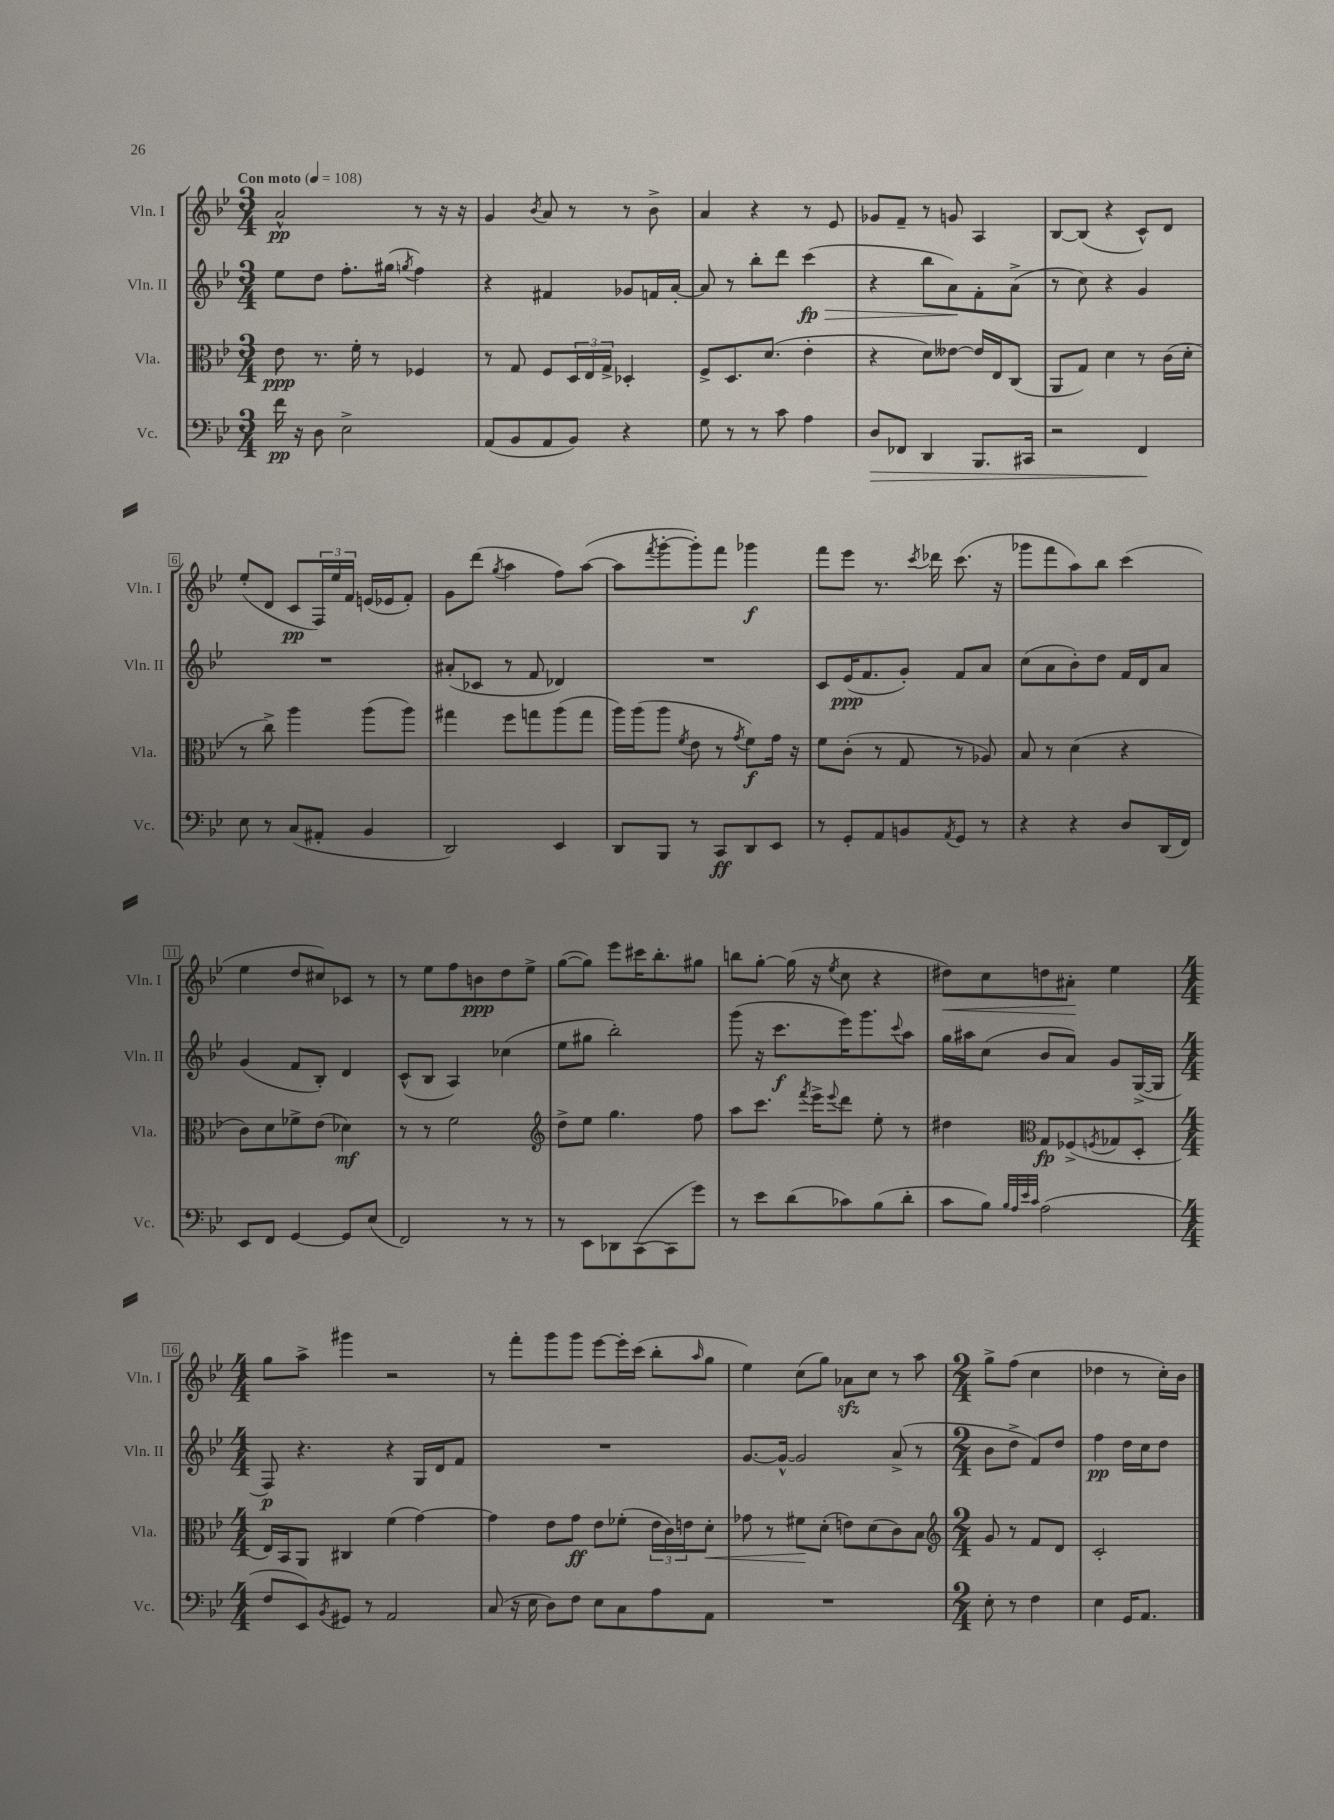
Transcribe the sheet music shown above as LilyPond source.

<<
\new StaffGroup <<
\new Staff = "s0" \with { instrumentName = "Vln. I" shortInstrumentName = "Vln. I" } {
    \clef treble \key bes \major \numericTimeSignature \time 3/4 \tempo "Con moto" 4 = 108
    a'2-^\pp r8 r16 r16 |
    g'4 \acciaccatura { bes'8 } a'8 r8 r8 bes'8-> |
    a'4 r4 r8 ees'8 |
    ges'8 f'8-- r8 g'8 a4 |
    bes8~ bes8( r4 c'8-^) d'8 |
    ees''8-.( d'8 c'8\pp \tuplet 3/2 { f16) ees''16 f'16 } e'16( ees'16 f'8-.) |
    g'8 d'''8( \acciaccatura { g''8 } a''4 f''8) a''8~( |
    a''8 \acciaccatura { f'''8 } g'''8~-. g'''8-.) f'''8 ges'''4\f |
    f'''8 ees'''8 r8. \acciaccatura { c'''8 } des'''16 c'''8.( r16 |
    ges'''8 f'''8 a''8) bes''8 c'''4( |
    ees''4 d''8 cis''8) ces'8 r8 |
    r8 ees''8 f''8 b'8\ppp d''8 ees''8-> |
    g''8~( g''8) ees'''8 cis'''16 bes''8.-. gis''8 |
    b''8 g''8~-. g''16( r16 \acciaccatura { ees''8 } c''8 r4 |
    dis''8\<) c''8 d''8 ais'8-.\! ees''4 |
    \numericTimeSignature \time 4/4 g''8 a''8-> gis'''4 r2 |
    r8 f'''8-. g'''8 g'''8 ees'''8~ ees'''16-. c'''16( bes''8-. \grace { a''16 } g''8 |
    ees''4) c''8( g''8) aes'8\sfz c''8 r8 a''8 |
    \numericTimeSignature \time 2/4 g''8-> f''8( c''4 |
    des''4 r8 c''16-.) bes'16 \bar "|." |
}
\new Staff = "s1" \with { instrumentName = "Vln. II" shortInstrumentName = "Vln. II" } {
    \clef treble \key bes \major \numericTimeSignature \time 3/4
    ees''8 d''8 f''8.-. gis''16( \acciaccatura { g''8 } f''4) |
    r4 fis'4 ges'8 f'16 a'16~-. |
    a'8 r8 bes''8-. d'''8 c'''4\fp\>( |
    r4 bes''8 a'8\!) f'8-. a'8->( |
    r8 c''8) r4 g'4 |
    R2. |
    ais'8-.( ces'8 r8 f'8 des'4) |
    R2. |
    c'8 ees'16\ppp( f'8. g'8-.) f'8 a'8 |
    c''8( a'8 bes'8-.) d''8 f'16 d'16 a'8 |
    g'4( f'8 bes8-.) d'4 |
    c'8-^( bes8 a4) ces''4( |
    ees''8 gis''8 bes''2-.) |
    g'''8( r16 c'''8.\f ees'''16) g'''8. \appoggiatura { c'''8 } a''8 |
    g''16 ais''16 c''8( bes'8 a'8) g'8 g16~->( g16 |
    \numericTimeSignature \time 4/4 f8\p) r4. r4 g16 d'16 f'8 |
    R1 |
    g'8.~ g'16~-^ g'2 a'8->( r8 |
    \numericTimeSignature \time 2/4 bes'8 d''8-> f'8) d''8 |
    f''4\pp d''16 c''16 d''8 \bar "|." |
}
\new Staff = "s2" \with { instrumentName = "Vla." shortInstrumentName = "Vla." } {
    \clef alto \key bes \major \numericTimeSignature \time 3/4
    ees'8\ppp r8. f'16-. r8 fes4 |
    r8 g8 f8 \tuplet 3/2 { d16 ees16 g16-> } des4-. |
    f8-> d8. d'8.( ees'4-. |
    r4 d'8) eeses'8~ eeses'16 ees16 c8( |
    a,8 g8) d'4 r8 c'16( d'16-. |
    r8 c''8->) a''4 a''8( a''8) |
    gis''4 f''8 g''8 a''8( g''8 |
    a''16) a''16( a''8 \acciaccatura { f'8 } ees'8 r8 \acciaccatura { g'8 } f'8\f) g'16 r16 |
    f'8 c'8-.( r8 g8 r8 aes8) |
    bes8 r8 d'4( r4 |
    c'8) d'8 fes'8-> ees'8( des'4\mf) |
    r8 r8 f'2 |
    \clef treble d''8-> ees''8 g''4. f''8 |
    a''8 c'''8. \acciaccatura { f'''8 } ees'''16-> \appoggiatura { ees'''8 } d'''8 ees''8-. r8 |
    dis''4 \clef alto g8\fp fes8->( \acciaccatura { f8 } ges8 d8-. |
    \numericTimeSignature \time 4/4 ees16) bes,16 a,8 cis4 f'4( g'4~) |
    g'4 ees'8 g'8\ff ees'8 fes'8-.( \tuplet 3/2 { ees'16 c'16) e'16 } d'8-.\< |
    ges'8 r8 fis'8\! d'8-.( e'8) d'8( c'8) bes8 |
    \numericTimeSignature \time 2/4 \clef treble g'8 r8 f'8 d'8 |
    c'2-. \bar "|." |
}
\new Staff = "s3" \with { instrumentName = "Vc." shortInstrumentName = "Vc." } {
    \clef bass \key bes \major \numericTimeSignature \time 3/4
    f'16\pp r16 d8 ees2-> |
    a,8( bes,8 a,8 bes,8) r4 |
    g8 r8 r8 c'8 a4 |
    d8\> fes,8 d,4 bes,,8. cis,16 |
    r2 f,4\! |
    ees8 r8 c8( ais,8-. bes,4 |
    d,2) ees,4 |
    d,8 bes,,8 r8 c,8\ff d,8 ees,8 |
    r8 g,8-. a,8 b,8 \acciaccatura { a,8 } g,8 r8 |
    r4 r4 d8 d,16( f,16) |
    ees,8 f,8 g,4~ g,8 ees8( |
    f,2) r8 r8 |
    r8 ees,8 des,8 c,8~( c,8 g'8) |
    r8 ees'8 d'8( ces'8) bes8( d'8-. |
    c'8 bes8) \grace { bes32 a32 ees'32 c'32 } a2( |
    \numericTimeSignature \time 4/4 f8 ees,8) \acciaccatura { bes,8 } gis,8 r8 a,2 |
    c8( r16 ees16 d8) f8 ees8 c8 a8 a,8 |
    R1 |
    \numericTimeSignature \time 2/4 ees8-. r8 f4 |
    ees4 g,16 a,8. \bar "|." |
}
>>
>>
\layout { \context { \Score \override BarNumber.stencil = #(make-stencil-boxer 0.1 0.3 ly:text-interface::print) } }
